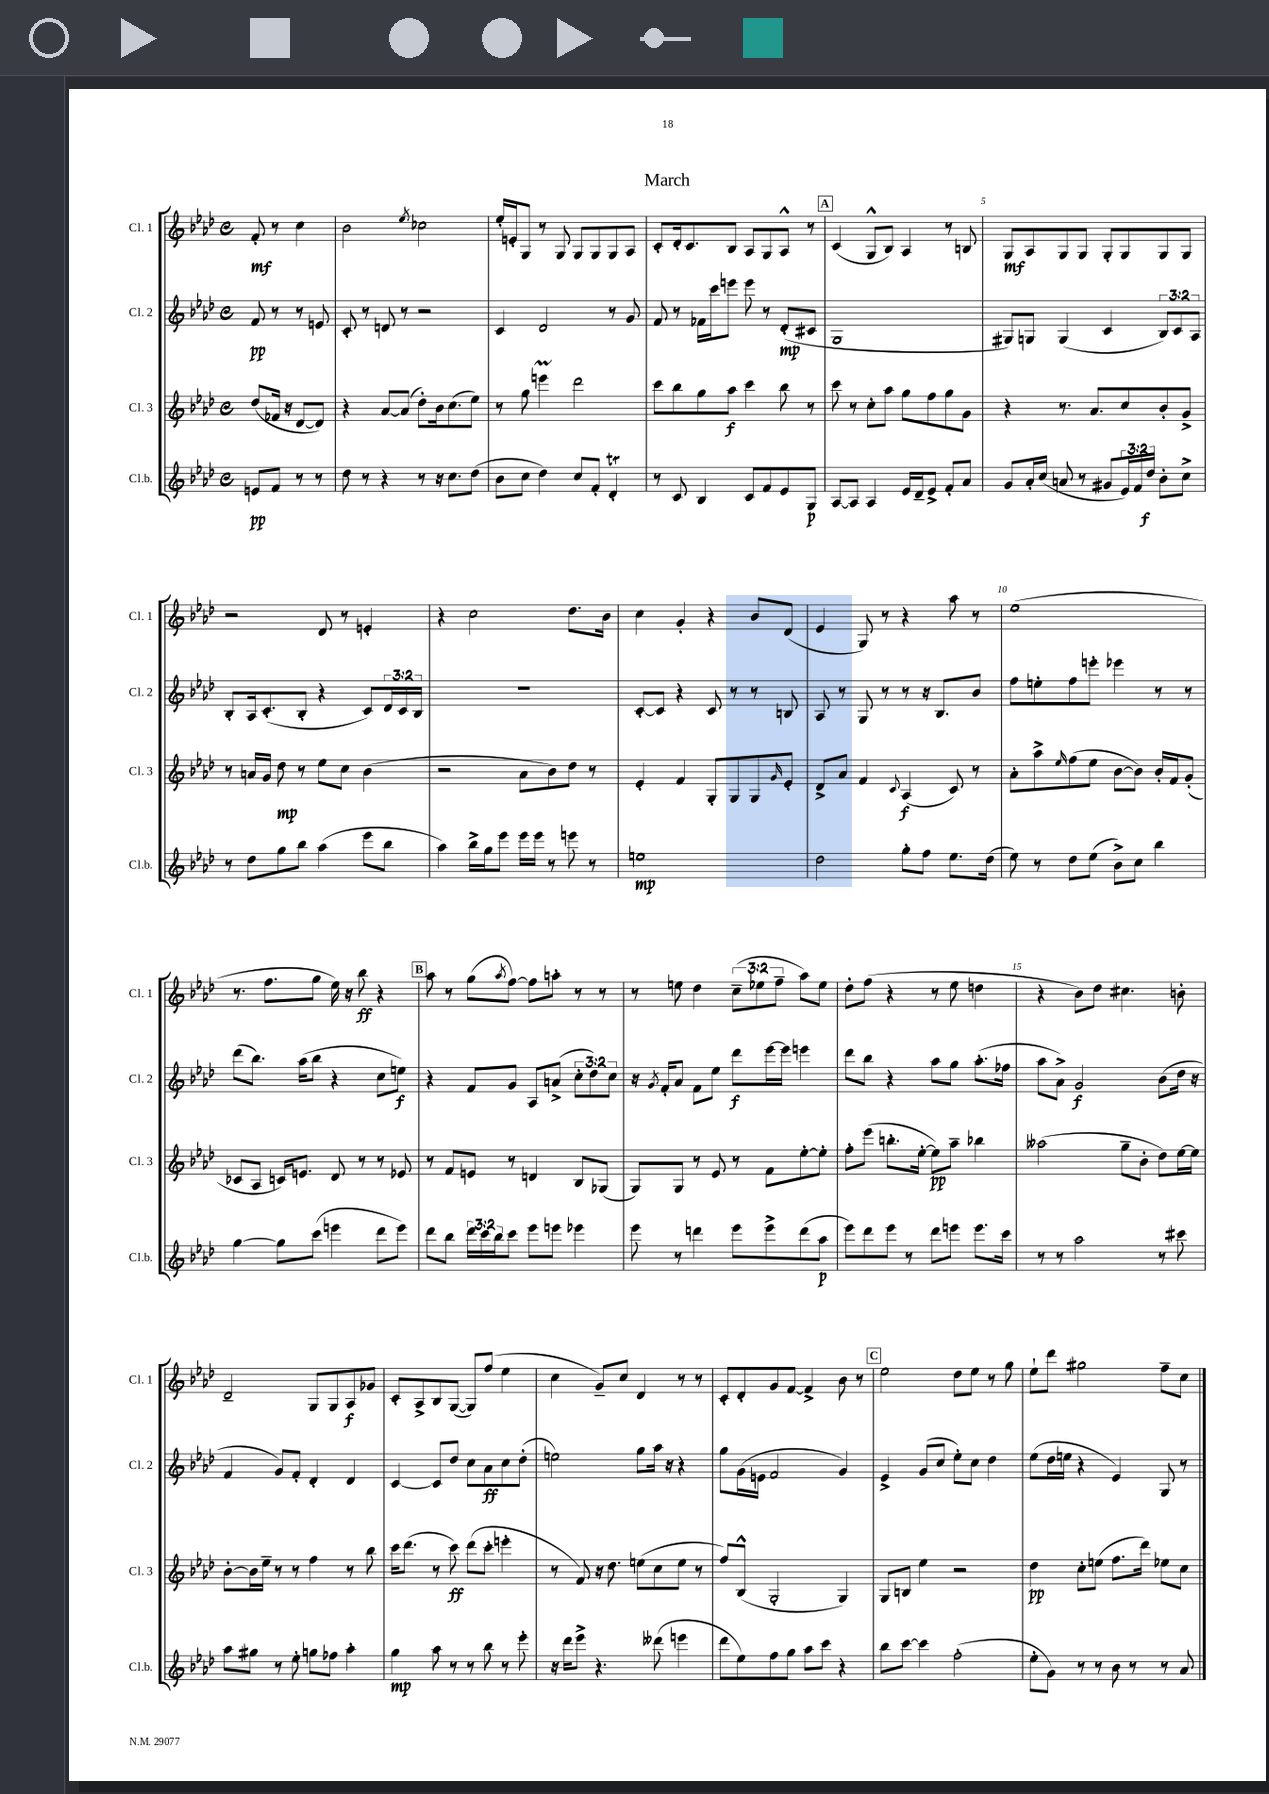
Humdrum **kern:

**kern	**kern	**kern	**kern
*staff4	*staff3	*staff2	*staff1
*clefG2	*clefG2	*clefG2	*clefG2
*k[b-e-a-d-]	*k[b-e-a-d-]	*k[b-e-a-d-]	*k[b-e-a-d-]
*M4/4	*M4/4	*M4/4	*M4/4
*met(c)	*met(c)	*met(c)	*met(c)
8e	(8dd-	8f	8f'
8f	16f-	8r	8r
.	16r	.	.
8r	[8d-	8r	4cc
8r	8d-])	8e	.
=	=	=	=
8dd-	4r	8c'	2b-
8r	.	8r	.
4r	[8a-	8d	.
.	(8a-]	8r	.
.	.	.	8qee-
8r	8dd-')	2r	2cc-
16r	16b-	.	.
8.cc	(8.cc	.	.
(8dd-	8ee-)	.	.
=	=	=	=
8b-	8r	4c	16ee-'
.	.	.	16e'
8cc	8gg	.	8G
4dd-)	4eee	2d-	8r
.	.	.	8G
8cc	2ddd-	.	8G
8f'	.	.	8G
4d-'	.	8r	8G
.	.	8g	8A-
=	=	=	=
8r	8ccc	8f	8c'
8c	8bb-	8r	16d-'
.	.	.	8.c
4B-	8gg	16f-	.
.	.	16ccc	.
.	8aa-	8eee	8B-
8c	4ccc	8eee	8A-
8f	.	8r	8G
8e-	8bb-	(8d-'	8A-^^
8G	8r	8c#	8r
=	=	=	=
[8A-	8ccc	1G	(4c
8A-]	8r	.	.
4A-	8cc'	.	8G^^
.	8aa-	.	8B-)
16e-	8gg	.	4A-
16d-~	.	.	.
8e-^	8ff	.	.
8f'	8gg	.	8r
8a-	8g	.	8B
=	=	=	=
8g	4r	8G#)	8G
16a-'	.	8G	8A-
(16cc	.	.	.
8a	8.r	(4G	8G
8r	.	.	8G
.	8.a-	.	.
8g#	.	4c	8G'
24e-)	8cc	.	8G
24f	.	.	.
24dd-	.	.	.
8b-'	8b-'	12B-)	8G
.	.	12c	.
8cc^	8g^	.	8G
.	.	12A-	.
=	=	=	=
8r	8r	8B-'	2r
8dd-	16a	16A-	.
.	16g	(8.c'	.
8gg	8dd-	.	.
8bb-	8r	8B-'	.
(4aa-	8ee-	4r	8d-
.	8cc	.	8r
8eee-	(4b-	8c)	4e'
8bb-	.	24d-	.
.	.	24c	.
.	.	24B-	.
=	=	=	=
4aa-)	2r	1r	4r
16bb-^	.	.	2cc
16gg	.	.	.
8eee-	.	.	.
16eee-	8a-	.	.
16eee-	.	.	.
8r	8b-)	.	.
8eee	8dd-	.	8.dd-
8r	8r	.	.
.	.	.	16b-
=	=	=	=
1ee	4e-'	[8c'	4cc
.	.	8c]	.
.	4f	4r	4g'
.	8G'	8c	4r
.	8G	8r	.
.	8G	8r	8b-
.	16qqg	.	.
.	8e-'	8B	(8d-
=	=	=	=
2dd-	8d-^	8A-	4e-
.	8a-	8r	.
.	4f	8G	8G)
.	.	8r	8r
.	8qqc	.	.
8gg'	(4A-	8r	4r
8ff	.	16r	.
.	.	8.B-	.
8.ee-	8c)	.	8aa-
.	8r	8b-	8r
(16dd-	.	.	.
=	=	=	=
8ee-)	8a-'	8ff	(1ee-
8r	8aa-^	8ee'	.
.	16qqee-	.	.
8dd-	(8ff	8ff	.
(8ee-	8ee-	8eee'	.
8b-^)	[8b-	4eee-	.
8cc	8b-])	.	.
4bb-	16b-'	8r	.
.	16f	.	.
.	(8g'	8r	.
=	=	=	=
[4gg	8c-	(8ddd-	8.r
.	8A-	8.bb-)	.
.	.	.	8.ff
8gg]	16c)	.	.
.	8.e	(16aa-	.
(8ccc	.	8bb-	8gg
4eee	8d-	4r	16ee-)
.	.	.	16r
.	8r	.	8bb-
8ddd-	8r	8cc	4r
8eee)	8e-	8ee)	.
=	=	=	=
8ddd-	8r	4r	8aa-
8bb-	8f	.	8r
24ddd-	8e	8f	(8gg
24ccc	.	.	.
24bb-	.	.	.
.	.	.	8qaa-
8ccc	8r	8g	[8ff)
8eee-	4d	8A-	8ff]
8eee	.	(8a^	8aa'
4eee-	8B-	12cc'	8r
.	.	12dd-)	.
.	(8G-	.	8r
.	.	12cc	.
=	=	=	=
8eee-	8G)	16r	8r
.	.	8qg	.
.	.	16f'	.
8r	8G	8a-	8ee
4ddd	8r	8f	4dd-
.	8e-	8ee-	.
8eee-	8r	8ddd-	(12cc~
.	.	.	12ee-
8eee-^	8f	[16eee-	.
.	.	.	12ff~
.	.	16eee-]	.
(8ddd	[8ee-'	4eee	8aa-)
8aa-	8ee-']	.	8ee-
=	=	=	=
8eee-)	8ff'	8ddd-	8dd-'
8ddd-	(8eee-	8bb-	(8ff
8eee-	8.bb'	4r	4r
8r	.	.	.
.	[16ee-'	.	.
8ddd-	8ee-])	8aa-	8r
8eee	8aa-~	8gg	8ee-
8.eee	4bb-	(8.aa-'	4dd
16ccc	.	16ff-	.
=	=	=	=
8r	(2aa--	8aa-	4r
8r	.	8a-^)	.
2aa-	.	2g	8b-)
.	.	.	8dd-
.	8gg~	.	4.cc#
.	8b-'	.	.
8r	8dd-)	(8b-	.
8ccc#	[16ee-	16dd-	8b'
.	16ee-]	16r	.
=	=	=	=
8aa-	[8b-'	4f	2d-~
8gg#	16b-]	.	.
.	16ee-~	.	.
8r	8r	8g)	.
8ee-'	8r	8f'	.
8gg	4ff	4d-'	8G
8ff-	.	.	8G
4aa-'	8r	4d-	8A-
.	8bb-	.	8g-
=	=	=	=
4gg	16ccc	[4c	8c'
.	(8.ddd-	.	.
.	.	.	8A-^
8aa-	8r	8c]	8B-
8r	8ccc)	8dd-	([8G
8r	(8ddd-	8cc	8G])
8bb-	8ccc'	8a-	(8ff
8r	4eee'	8cc	4ee-
8eee-'	.	(8dd-'	.
=	=	=	=
16r	8r	2ee)	4cc
16ddd-	.	.	.
8eee-^	8f)	.	.
4.r	16r	.	8g~)
.	8.dd-	.	.
.	.	.	8cc
.	(8ee	8gg	4d-
(8ddd--	8cc	16aa-	.
.	.	16r	.
4eee	8ee	4r	8r
.	8r	.	8r
=	=	=	=
8ddd-	8ff)	8gg	8c'
8ee-)	(8B-^^	(16g	8d-'
.	.	16e	.
8ff	2G'	2f	8g
8gg	.	.	[8f
8aa-	.	.	4f^]
8ccc	.	.	.
4r	4G)	4g)	8b-
.	.	.	8r
=	=	=	=
8bb-	8G	4e-^	2ee-
[8ccc	8B	.	.
4ccc]	4ee-	(8g	.
.	.	8cc	.
(2ff'	2r	8ee-')	8dd-
.	.	8cc	8ee-
.	.	4dd-	8r
.	.	.	8gg
=	=	=	=
8ee-'	4dd-	(8ee-	8ee-`
8g)	.	16dd-	8ddd-
.	.	16ee	.
8r	8cc'	4r	2gg#
8r	(8ee	.	.
8b-	8.ff	4e-)	.
8r	.	.	.
.	16ddd-)	.	.
8r	8ee-	8G	8ff~
8a-	8cc	8r	8cc
==	==	==	==
*-	*-	*-	*-
